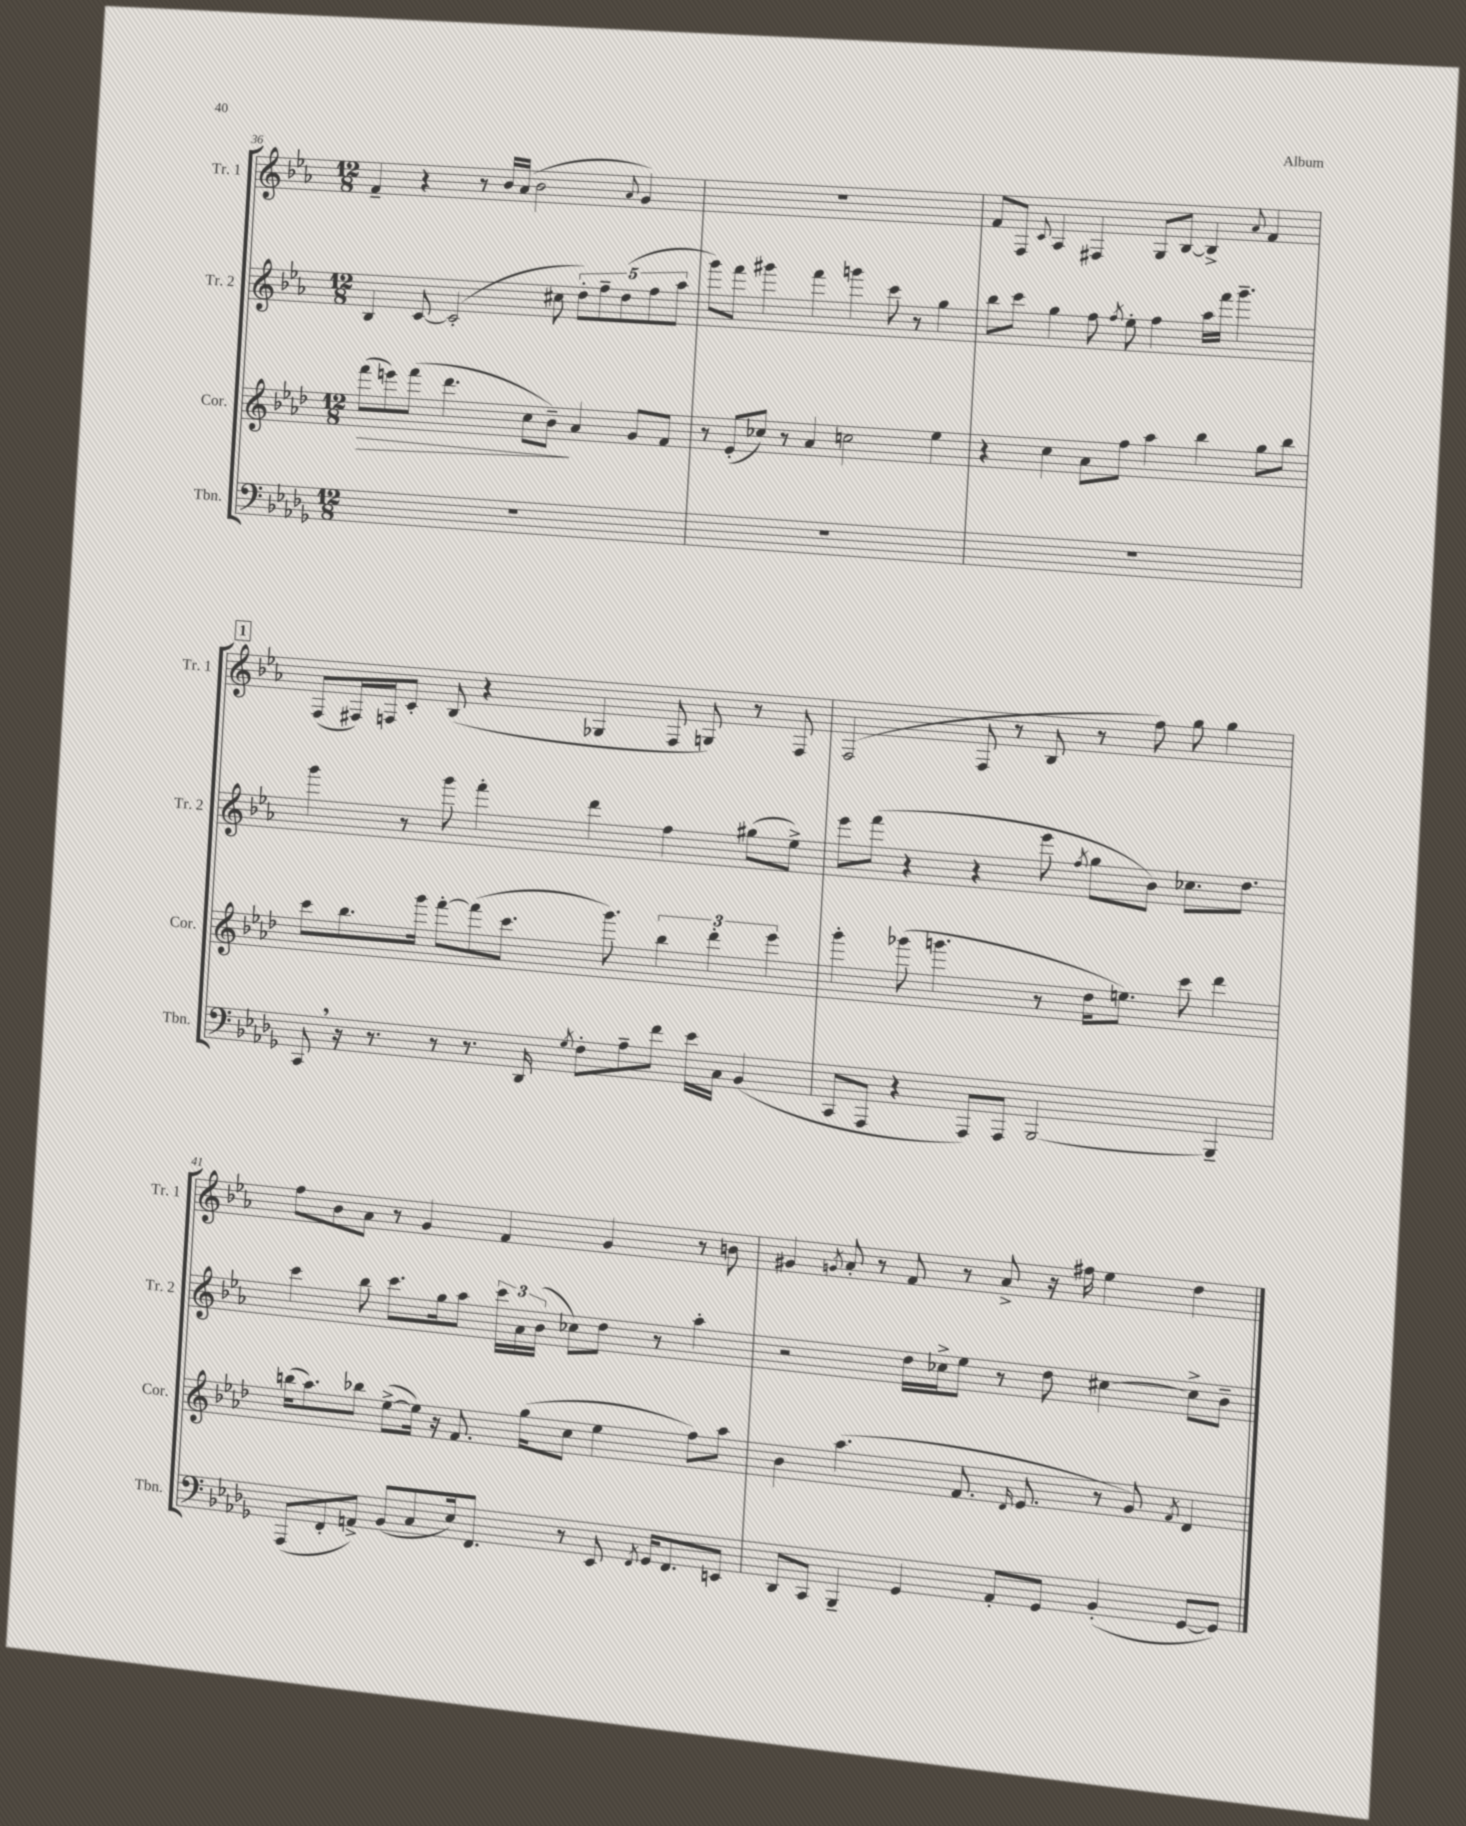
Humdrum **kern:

**kern	**kern	**dynam	**kern	**kern
*part4	*part3	*part3	*part2	*part1
*staff4	*staff3	*staff3	*staff2	*staff1
*I"Tbn.	*I"Cor.	*	*I"Tr. 2	*I"Tr. 1
*I'Tbn.	*I'Cor.	*	*I'Tr. 2	*I'Tr. 1
*clefF4	*clefG2	*	*clefG2	*clefG2
*k[b-e-a-d-g-]	*k[b-e-a-d-]	*	*k[b-e-a-]	*k[b-e-a-]
*M12/8	*M12/8	*	*M12/8	*M12/8
=36	=36	=36	=36	=36
!	!	!LO:HP:b	!	!
1.r	(8fff\L	>	4B-/	4f~/
.	8eeen\)	.	.	.
.	(8fff\J	.	[8c/	4r
.	4.ddd-\	.	(2c'/]	.
.	.	.	.	8r
.	.	.	.	16b-/LL
.	.	.	.	(16a-/JJ
.	8cc\L	.	.	2b-\
.	8b-~\J)	.	8cc#X\	.
.	4a-/	]	10dd'\L)	.
.	.	.	10ff~\	.
.	.	.	(10dd\	.
.	.	.	.	8qqa-/
.	8g/L	.	.	4g/)
.	.	.	10ff\	.
.	8f/J	.	.	.
.	.	.	10aa-\J	.
=37	=37	=37	=37	=37
1.r	8r	.	8ggg\L)	1.r
.	(8e-'/L	.	8fff\J	.
.	8cc-X/J)	.	4ggg#X\	.
.	8r	.	.	.
.	4a-/	.	4fff\	.
.	2ccn\	.	4gggn\	.
.	.	.	8ccc\	.
.	.	.	8r	.
.	4ee-\	.	4gg\	.
=38	=38	=38	=38	=38
1.r	4r	.	8bb-\L	8f/L
.	.	.	8ccc\J	8F/J
.	.	.	.	8qqc/
.	4cc\	.	4gg\	4A-/
.	8a-\L	.	8ff\	4F#X/
.	.	.	8qff/	.
.	8ff\J	.	8ee-'\	.
.	4aa-\	.	4ff\	8G/L
.	.	.	.	[8B-/J
.	4bb-\	.	16aa-\LL	4B-^/]
.	.	.	16fff\JJ	.
.	.	.	4.ggg~\	.
.	.	.	.	8qqa-/
.	8gg\L	.	.	4f/
.	8bb-\J	.	.	.
!!LO:LB:g=z
!!LO:REH:place=s1:t=1
=39	=39	=39	=39	=39
8CC,/	8ccc\L	.	4ggg\	(8F/L
16r	8.bb-\	.	.	16F#X/L)
8.r	.	.	.	16Fn/J
.	.	.	8r	8c'/J
.	16ggg\Jk	.	.	.
8r	[8fff'\L	.	8ggg\	(8B-/
8.r	(8fff\]	.	4fff'\	4r
.	8.ccc\J	.	.	.
16DD-/	.	.	.	.
8qG-/	.	.	.	.
8F'\L	.	.	4ddd\	4G-X/
.	8.ggg\)	.	.	.
8A-~\	.	.	.	.
8f\J	6bb-\	.	4ff\	8F/
16e-\LL	.	.	.	8Gn/)
.	6ddd-'\	.	.	.
16C\JJ	.	.	.	.
(4BB-/	.	.	(8gg#X\L	8r
.	6eee-\	.	.	.
.	.	.	8ee-^\J)	8F/
=40	=40	=40	=40	=40
8CC/L	4ggg'\	.	8eee-\L	(2F/
8AAA-/J	.	.	(8fff\J	.
4r	(8ggg-X\	.	4r	.
.	4.gggn\	.	.	.
8AAA-/L)	.	.	4r	8F/
8AAA-/J	.	.	.	8r
[2BBB-/	8r	.	8eee-\	8B-/
.	.	.	8qff/	.
.	16dd-\KL	.	8gg\L	8r
.	8.een\J)	.	.	.
.	.	.	8b-\J)	8ff\)
.	8ccc\	.	8.cc-X\L	8gg\
4BBB-~/]	4ddd-\	.	.	4gg\
.	.	.	8.dd\J	.
!!LO:LB:g=z
=41	=41	=41	=41	=41
(8AAA-/L	(16bbn\KL	.	4ccc\	8ff\L
.	8.aa-\)	.	.	.
8FF'/	.	.	.	8b-\
8AAn^/J)	8bb-X\J	.	8bb-\	8a-\J
(8BB-/L	([8ee-^\L	.	8.ccc\L	8r
8C/	16ee-\Jk])	.	.	4g/
.	16r	.	16gg\k	.
16E-/k)	8.f/	.	8aa-\J	.
8.FF/J	.	.	.	.
.	.	.	24ccc\LL	4f/
.	.	.	24a-\	.
.	(16gg\KL	.	.	.
.	.	.	(24b-\JJ	.
8r	8cc\J	.	8cc-X\L)	.
8EE-/	4ee-\	.	8dd\J	4g/
8qFF/	.	.	.	.
16GG-/KL	.	.	8r	.
8.FF/	.	.	.	.
.	8ff\L)	.	4aa-'\	8r
8EEn/J	8aa-\J	.	.	8bn\
=42	=42	=42	=42	=42
8DD-/L	4b-\	.	2r	4g#X/
8CC/J	.	.	.	.
.	.	.	.	8qgn/
4BBB-~/	(4.aa-\	.	.	8a-'/
.	.	.	.	8r
4GG-/	.	.	16dd\LL	8f/
.	.	.	16cc-X^\J	.
.	8.f/	.	8ee-\J	8r
8AA-'/L	.	.	8r	8a-^/
.	16qqd-/	.	.	.
.	8.e-/	.	.	.
8GG-/J	.	.	8dd\	16r
.	.	.	.	16ff#X\
(4BB-'/	8r	.	[4cc#X\	4ee-\
.	8g/)	.	.	.
.	8qf/	.	.	.
[8GG-/L	4d-/	.	8cc#^\L]	4dd\
8GG-/J])	.	.	8b-~\J	.
==	==	==	==	==
*-	*-	*-	*-	*-
